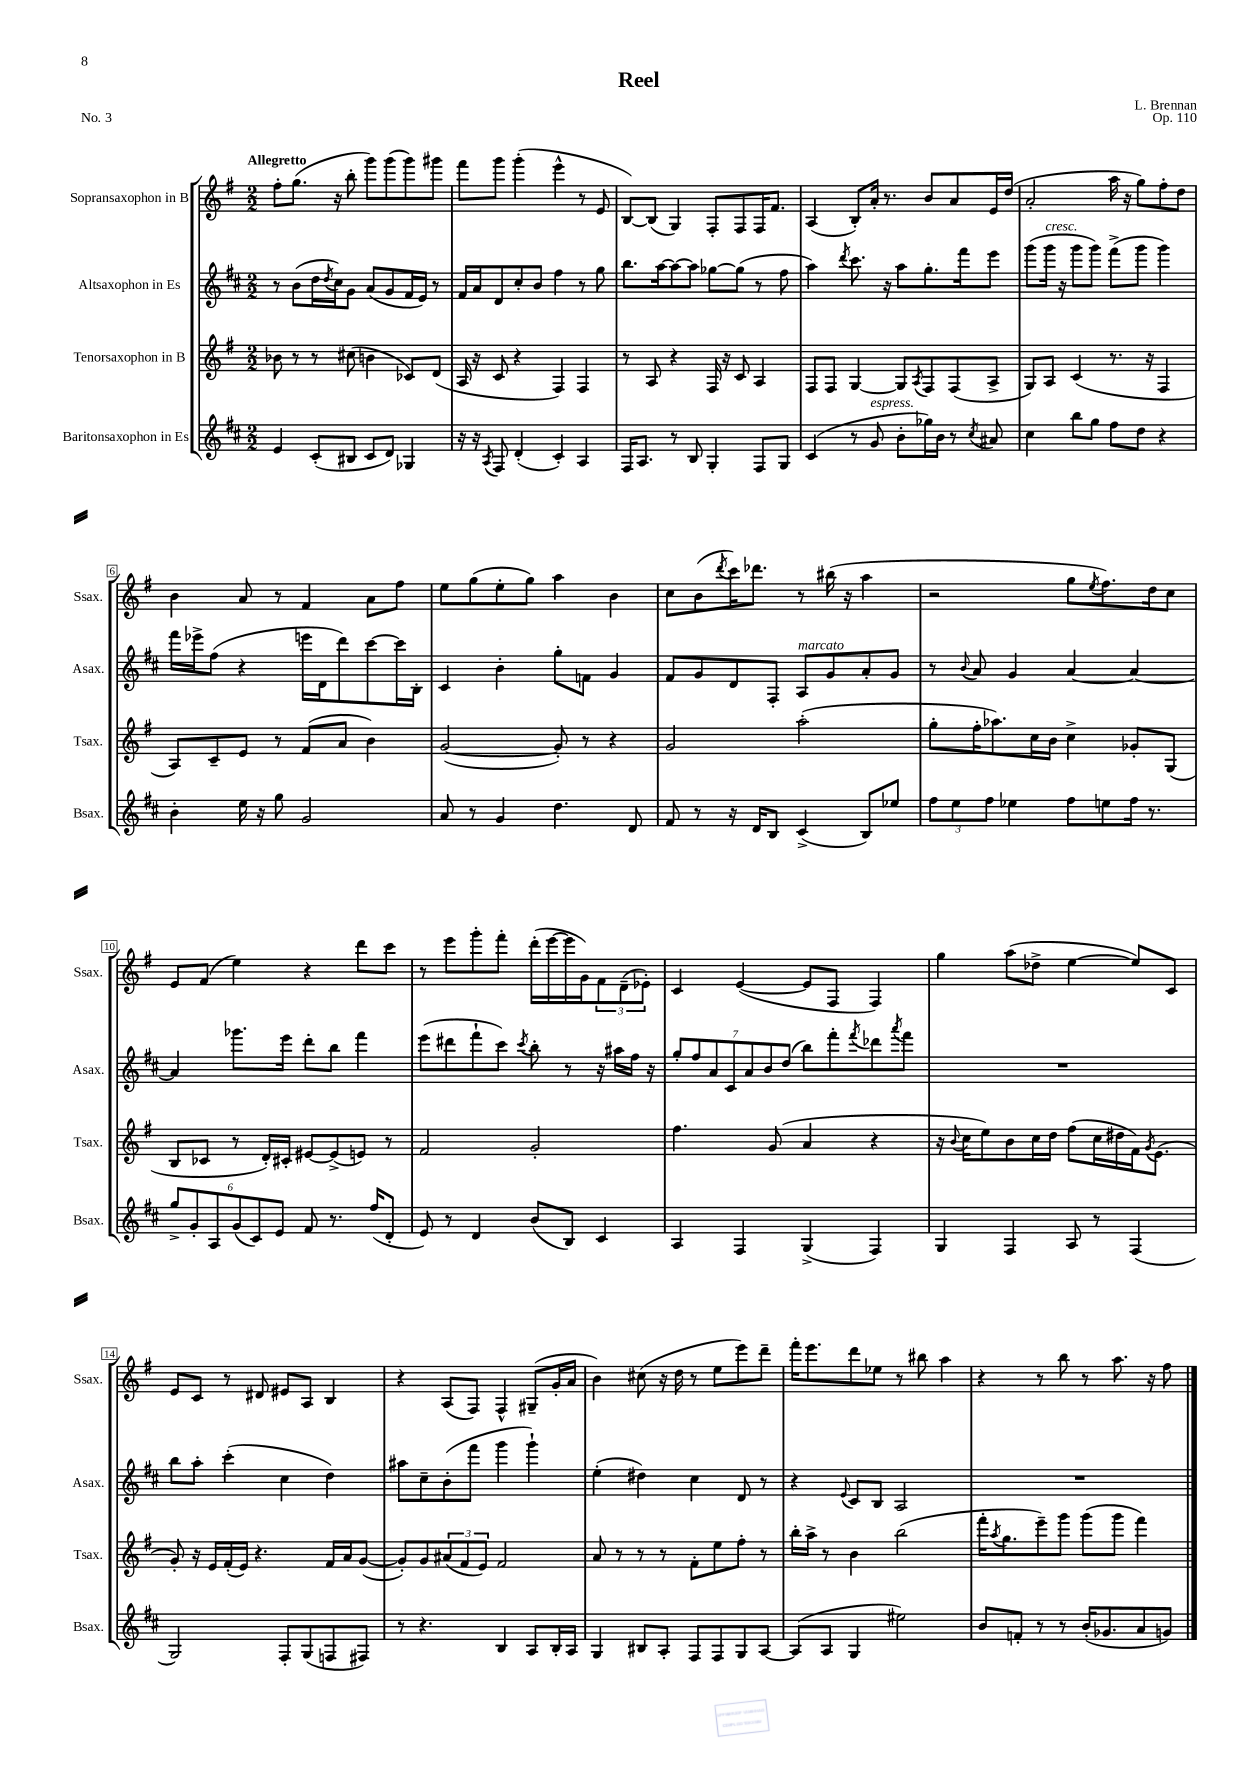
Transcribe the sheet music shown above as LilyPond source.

\header { title = "Reel" composer = "L. Brennan" opus = "Op. 110" piece = "No. 3" }
<<
\new StaffGroup <<
\new Staff = "s0" \with { instrumentName = "Sopransaxophon in B" shortInstrumentName = "Ssax." } {
    \clef treble \key g \major \numericTimeSignature \time 2/2 \tempo "Allegretto"
    fis''8-. g''8.( r16 b''8-. g'''8) g'''8( g'''8) gis'''8 |
    fis'''8 g'''8 g'''4-.( e'''4-^ r8 e'8 |
    b8~) b8( g4) fis8-. fis8 fis16 fis'8. |
    a4( b8-.) a'16-. r8. b'8 a'8 e'16 d''16( |
    a'2-. a''16 r16 g''8) fis''8-. d''8 |
    b'4 a'8 r8 fis'4 a'8 fis''8 |
    e''8 g''8( e''8-. g''8) a''4 b'4 |
    c''8 b'8( \acciaccatura { d'''8 } c'''16) des'''8. r8 bis''16( r16 a''4 |
    r2 g''8 \acciaccatura { e''8 } fis''8.) d''16 c''8 |
    e'8 fis'8( e''4) r4 d'''8 c'''8 |
    r8 e'''8 g'''8-. fis'''8-. d'''16-.( e'''16~ e'''16 g'16) \tuplet 3/2 { fis'8 d'8--( ees'8-.) } |
    c'4 e'4~( e'8 fis8 fis4) |
    g''4 a''8( des''8-> e''4~ e''8) c'8 |
    e'8 c'8 r8 dis'8 eis'8 a8 b4 |
    r4 a8( fis8) fis4-^ gis8--( g'16-. a'16 |
    b'4) cis''8( r16 d''16 r8 e''8 e'''8) d'''8-- |
    fis'''16-. e'''8. d'''8 ees''8 r8 bis''8 a''4 |
    r4 r8 b''8 r8 a''8. r16 fis''8 \bar "|." |
}
\new Staff = "s1" \with { instrumentName = "Altsaxophon in Es" shortInstrumentName = "Asax." } {
    \clef treble \key d \major \numericTimeSignature \time 2/2
    r8 b'8( d''16 \acciaccatura { d''8 } cis''16) g'8 a'8( g'8 fis'16 e'16) r8 |
    fis'16 a'16 d'8 cis''8-. b'8 fis''4 r8 g''8 |
    b''8. a''16~ a''8~ a''8 ges''8~ ges''8( r8 fis''8 |
    a''4) \acciaccatura { d'''8 } cis'''8. r16 a''8 g''8.-. fis'''16 e'''8 |
    g'''8( g'''16^\markup { \italic "cresc." } r16 g'''8 g'''8) fis'''8->( g'''8 g'''4) |
    fis'''16 ees'''16-> fis''8( r4 e'''16 d'16 d'''8) cis'''8~ cis'''16 b16-. |
    cis'4 b'4-. g''8-. f'8 g'4 |
    fis'8 g'8 d'8 fis8-. a8^\markup { \italic "marcato" } g'8 a'8-. g'8 |
    r8 \appoggiatura { b'8 } a'8 g'4 a'4~ a'4~ |
    a'4 ges'''8. e'''16 d'''8-. b''8 fis'''4 |
    e'''8( dis'''8 fis'''8-! cis'''8) \acciaccatura { cis'''8 } b''8-. r8 r16 ais''16 fis''16 r16 |
    \tuplet 7/4 { g''8-. fis''8 a'8 cis'8 a'8 b'8 d''8( } b''8) fis'''8-. \acciaccatura { fis'''8 } des'''8 \acciaccatura { a'''8 } fis'''8 |
    R1 |
    b''8 a''8-. cis'''4-.( cis''4 d''4) |
    ais''8 cis''8-- b'8-.( fis'''8 g'''4 g'''4-!) |
    e''4-.( dis''4) cis''4 d'8 r8 |
    r4 \appoggiatura { e'8 } cis'8 b8 a2 |
    R1 \bar "|." |
}
\new Staff = "s2" \with { instrumentName = "Tenorsaxophon in B" shortInstrumentName = "Tsax." } {
    \clef treble \key g \major \numericTimeSignature \time 2/2
    bes'8 r8 r8 cis''8( b'4 ces'8) d'8( |
    a16 r16 c'8 r4 fis4) fis4 |
    r8 a8 r4 fis16 r16 c'8 a4 |
    fis8 fis8 g4~ g8 \acciaccatura { a8 } fis8 fis8( a8-> |
    g8) a8 c'4( r8. r16 fis4 |
    a8) c'8-- e'8 r8 fis'8( a'8 b'4) |
    g'2~( g'8-.) r8 r4 |
    g'2 a''2-.( |
    g''8-. fis''16-. aes''8.) c''16 b'16 c''4-> ges'8-. g8( |
    b8 ces'8 r8 d'16-.) cis'16-. eis'8~ eis'8->( e'8) r8 |
    fis'2 g'2-. |
    fis''4. g'8( a'4 r4 |
    r16 \appoggiatura { b'8 } c''16 e''8) b'8 c''16 d''16 fis''8( c''16 dis''16 fis'16) \acciaccatura { g'8 } e'8.( |
    g'8-.) r16 e'16 fis'16-.( e'16) r4. fis'16 a'16 g'8~( |
    g'8-.) g'8 \tuplet 3/2 { ais'8( fis'8 e'8) } fis'2 |
    a'8 r8 r8 r8 fis'8-. e''8 fis''8-. r8 |
    b''16-. a''16-> r8 b'4 b''2( |
    fis'''16-. \acciaccatura { a''8 } g''8. e'''8--) g'''8 g'''8( g'''8 fis'''4) \bar "|." |
}
\new Staff = "s3" \with { instrumentName = "Baritonsaxophon in Es" shortInstrumentName = "Bsax." } {
    \clef treble \key d \major \numericTimeSignature \time 2/2
    e'4 cis'8-.( bis8 cis'8 d'8) ges4 |
    r16 r16 \acciaccatura { a8 } fis8 d'4-.( cis'4-.) a4 |
    fis16 a8. r8 b8 g4-. fis8 g8 |
    cis'4( r8 g'8^\markup { \italic "espress." } b'8-. ges''16) b'16 r8 \acciaccatura { cis''8 } ais'8 |
    cis''4 b''8 g''8 fis''8 d''8 r4 |
    b'4-. e''16 r16 g''8 g'2 |
    a'8 r8 g'4 d''4. d'8 |
    fis'8 r8 r16 d'16 b8 cis'4->( b8) ees''8 |
    \tuplet 3/2 { fis''8 e''8 fis''8 } ees''4 fis''8 e''8 fis''16 r8. |
    \tuplet 6/4 { g''8-> g'8-. a8 g'8( cis'8) e'8 } fis'8 r8. fis''16( d'8-. |
    e'8) r8 d'4 b'8( b8) cis'4 |
    a4 fis4 g4->( fis4) |
    g4 fis4 a8 r8 fis4( |
    g2) fis8-. g8( f8 fis8) |
    r8 r4. b4 a8 b16-. a16 |
    g4 bis8 a8-. fis8 fis8 g8 a8~ |
    a8( a8 g4 eis''2) |
    b'8 f'8-. r8 r8 b'16-.( ges'8. a'8 g'8) \bar "|." |
}
>>
>>
\layout { \context { \Score \override BarNumber.stencil = #(make-stencil-boxer 0.1 0.3 ly:text-interface::print) } }
